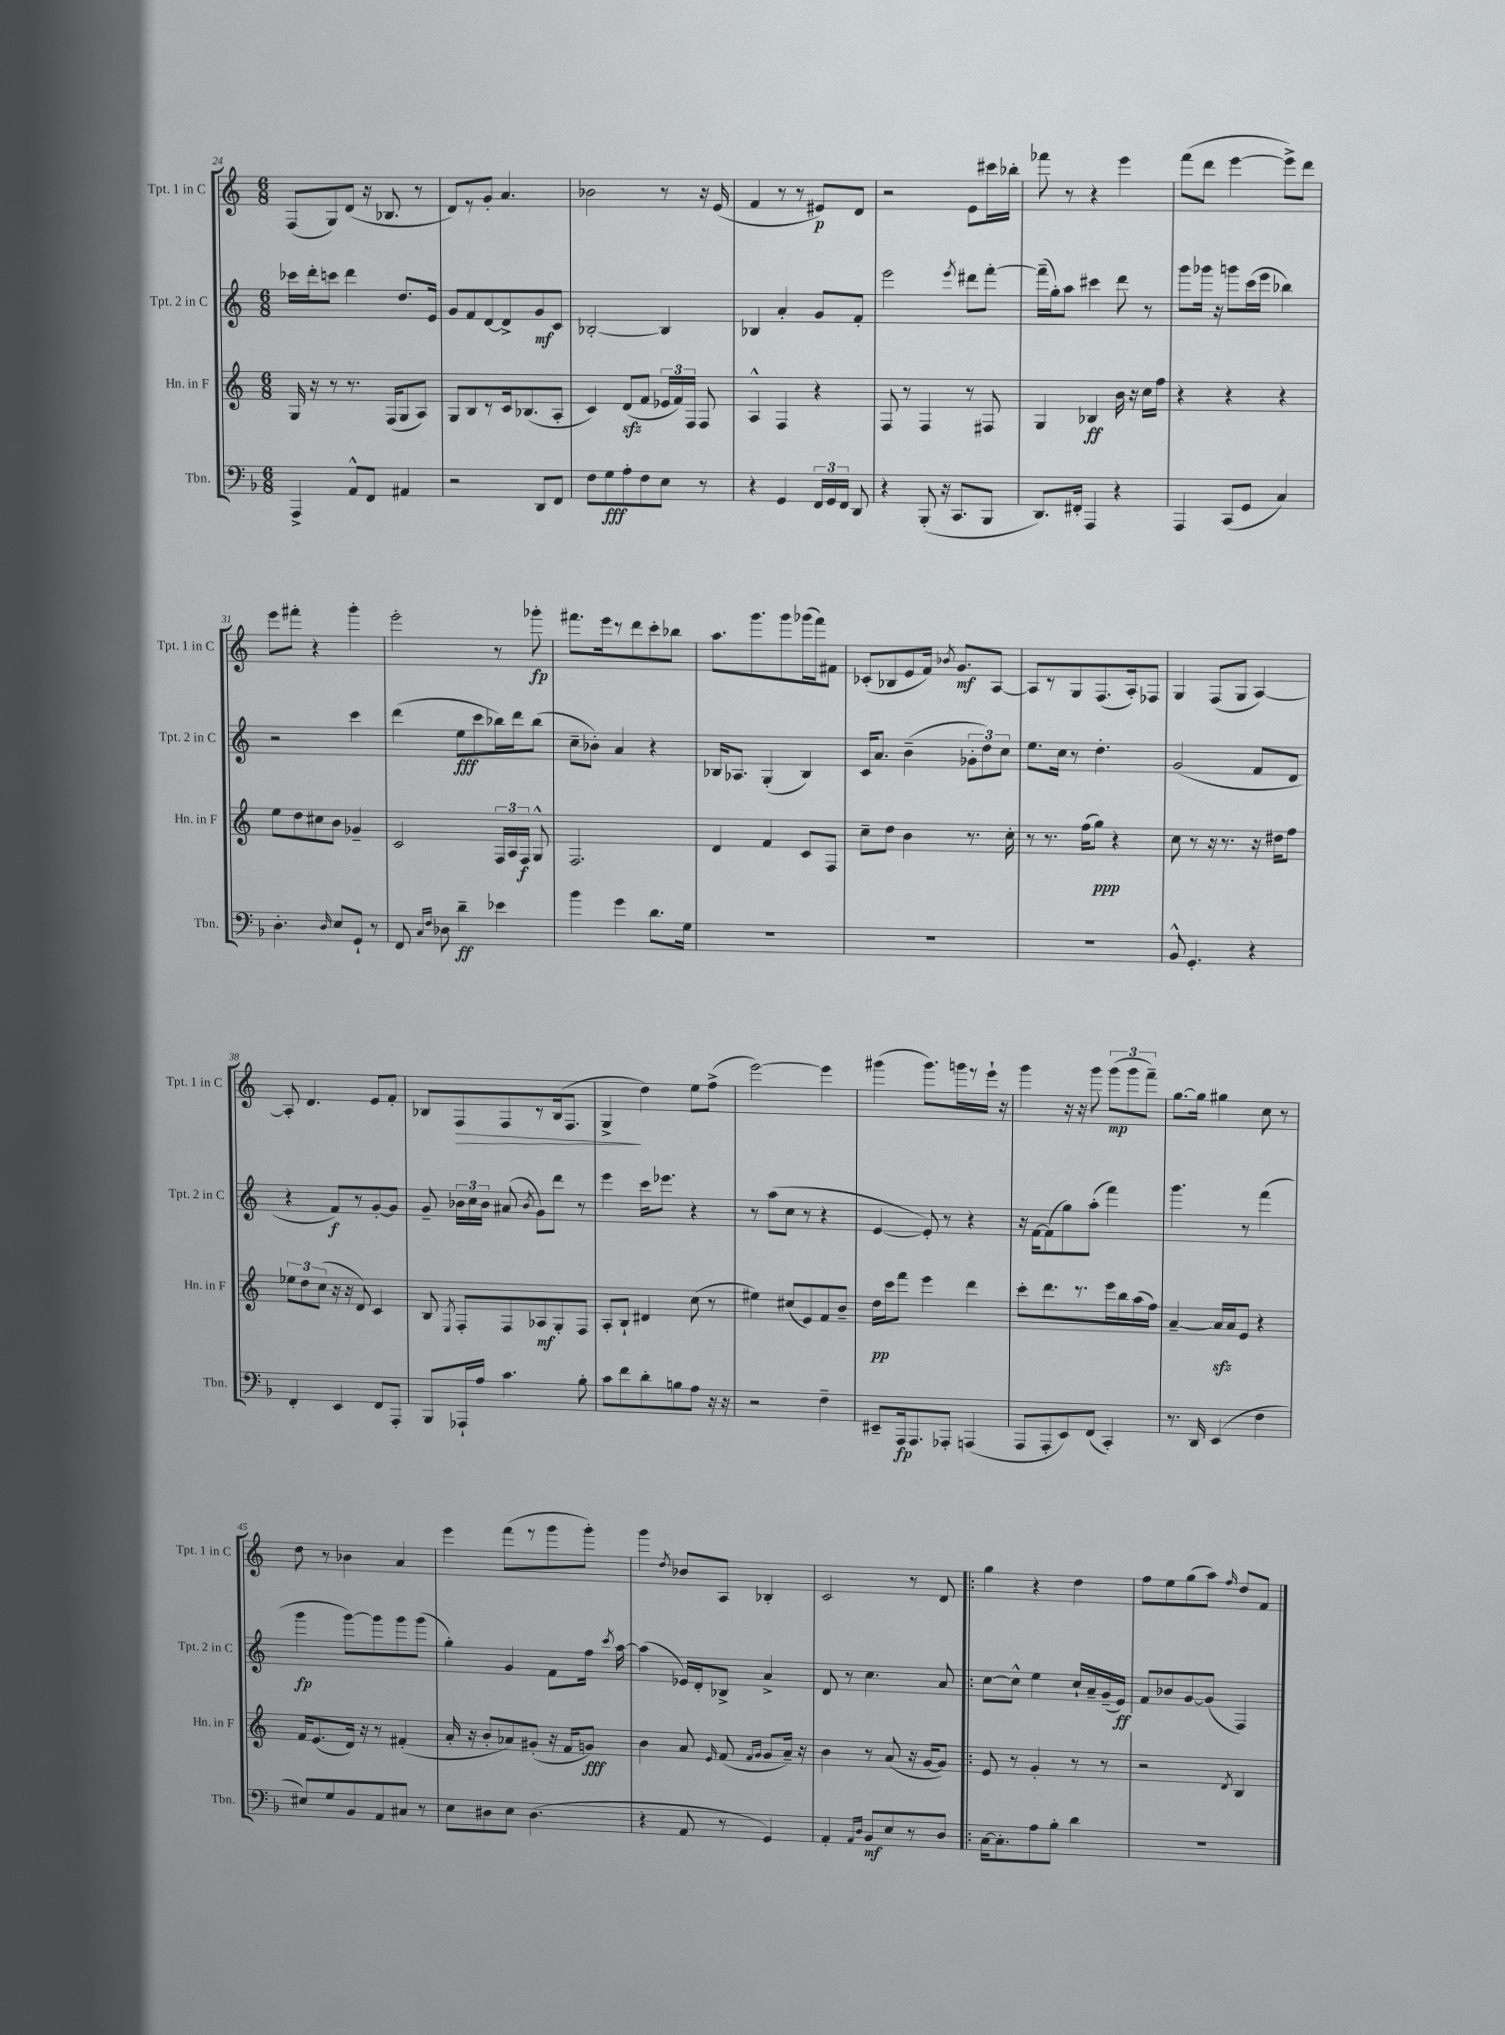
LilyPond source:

<<
\new StaffGroup <<
\new Staff = "s0" \with { instrumentName = "Tpt. 1 in C" shortInstrumentName = "Tpt. 1 in C" } {
    \clef treble \key c \major \numericTimeSignature \time 6/8
    \autoBeamOff f8[( g8) d'8]( r16 bes8. r8 |
    d'8[) r8 g'8]-. a'4. |
    bes'2 r8 r16 e'16( |
    f'4 r8 r8 eis'8[\p) d'8] |
    r2 e'8[ cis'''16 bes''16]-. |
    fes'''8 r8 r4 e'''4 |
    f'''8[( d'''8] e'''4~ e'''8[->) d'''8] |
    e'''8[ fis'''8]-. r4 g'''4-. |
    e'''2-. r8 ges'''8-.\fp |
    fis'''8.[ e'''16 r8 d'''8 c'''8-. bes''8] |
    a''8.[ g'''8. g'''8 ges'''16( f'''16) fis'8] |
    ces'8[-.( bes8 e'8 f'16]) \acciaccatura { bes'8 } g'8.[\mf a8]~ |
    a8[ r8 g8 f8.( a16-.) fes8] |
    g4 f8[( g8] a4~) |
    a8-. d'4. e'8[ f'8]-. |
    bes8[ f8\> f8 r8 bes16( f8.] |
    g4->\! d''4) e''8[ f''8]->( |
    e'''2~) e'''4 |
    gis'''4( gis'''8.[) g'''16 r8 e'''16]-! r16 |
    g'''4 r16 r16 g'''8 \tuplet 3/2 { g'''8[\mp( g'''8 f'''8]--) } |
    g''8.[~ g''16] gis''4 c''8 r8 |
    d''8 r8 bes'4 a'4 |
    e'''4 f'''8[( r8 g'''8 g'''8]-.) |
    g'''4 \acciaccatura { d''8 } bes'8[ a8] bes4-. |
    c'2 r8 d'8 |
    \bar ".|:" g''4 r4 d''4 |
    f''8[ e''8 g''8( a''8]) \grace { f''16 } d''8[ f'8] \bar "|." |
}
\new Staff = "s1" \with { instrumentName = "Tpt. 2 in C" shortInstrumentName = "Tpt. 2 in C" } {
    \clef treble \key c \major \numericTimeSignature \time 6/8
    \autoBeamOff ces'''16[ d'''16-. c'''8] d'''4 d''8.[ e'16] |
    g'8[ f'8 d'8~ d'8-> g'8\mf c'8] |
    bes2~-. bes4 |
    bes4 a'4-. g'8[ f'8]-. |
    e'''2 \acciaccatura { e'''8 } dis'''8[ f'''8]~-. |
    f'''16[--( g''16-.) a''8] cis'''4 d'''8 r8 |
    g'''8[ ges'''16] r16 g'''8[ c'''16( e'''16] bes''4) |
    r2 c'''4 |
    d'''4( e''8[\fff c'''8 bes''16) d'''16 bes''8]( |
    c''8[-- bes'8]-.) a'4 r4 |
    bes16[ aes8.] g4-.( bes4) |
    c'16[ a'8.] b'4--( \tuplet 3/2 { ges'8[-. d''8) c''8] } |
    e''8.[ c''16] r8 d''4.-. |
    g'2( f'8[ d'8] |
    r4 f'8[\f) r8 g'8~-. g'8] |
    g'8-- \tuplet 3/2 { bes'16[ c''16 bes'16] } ais'8( \acciaccatura { bes'8 } g'8[) d'''8] r8 |
    e'''4 c'''16[ ees'''8.] r4 |
    r8 a''8[( c''8] r8 r4 |
    e'4~ e'8-.) r8 r4 |
    r16 f'16[~ f'8( g''8) a''8]-.( f'''4) |
    g'''4. r8 f'''4( |
    g'''4\fp g'''8[~) g'''8 g'''8 g'''8]( |
    g''4-.) g'4 f'8[ f''16] \acciaccatura { c'''8 } a''16~ |
    a''4( ees'16[) d'16-. bes8]-> a'4-> |
    d'8 r8 c''4. a'8 |
    \bar ".|:" c''8[~ c''8]-^ e''4 c''16[-! a'16-- g'16--( e'16]\ff) |
    f'8[ bes'8 g'8~ g'8]( f4) \bar "|." |
}
\new Staff = "s2" \with { instrumentName = "Hn. in F" shortInstrumentName = "Hn. in F" } {
    \clef treble \key c \major \numericTimeSignature \time 6/8
    \autoBeamOff g16 r16 r8 r8. f16[( g8 a8]) |
    g8[ b8 r8 c'16 bes8.( a8]-. |
    c'4) d'8[\sfz( f'8] \tuplet 3/2 { ees'16[ f'16) f16] } f8 |
    a4-^ f4 r4 |
    f8 r8 f4 r8 fis8 |
    g4 bes4\ff b'16 r16 c''16[ f''16] |
    r4 r4 r4 |
    e''8[ d''8 cis''8 b'8] ges'4-- |
    c'2 \tuplet 3/2 { f16[ a16 f16]\f } g8-^ |
    f2. |
    d'4 f'4 c'8[ f8] |
    c''8[-- d''8] b'4 r8. c''16-. |
    r8 r8. f''16[( g''8]\ppp) r4 |
    c''8 r8 r16 r8. r16 dis''16[ f''8] |
    \tuplet 3/2 { ees''8[ d''8 c''8]( } r16 r16 d'8) c'4 |
    b8 \acciaccatura { e8 } f8[-. f8 aes8\mf g8-. f8] |
    a8[-. b8]-! dis'4 c''8( r8 |
    eis''4) cis''8[( e'8) f'8 b'8]-- |
    d''16[\pp c'''16 f'''8] e'''4 d'''4 |
    c'''8[-. d'''8. r8. e'''16 b''16 a''16( f''16]) |
    a'4~-- a'16[\sfz a'16 e'8] r4 |
    f'16[ e'8.( d'16]) r16 r8 fis'4-.( |
    a'16-. r16 b'8[-. aes'8) gis'8]-.( r16 f'16[ g'8]\fff) |
    b'4 a'8 \grace { e'16 } f'8( \grace { f'16[ g'16] } g'8[ a'16]--) r16 |
    b'4 r8 a'8( r16 g'16[~ g'8]) |
    \bar ".|:" e'8 r8 g'4-. r8 r8 |
    r2 \acciaccatura { d'8 } b4 \bar "|." |
}
\new Staff = "s3" \with { instrumentName = "Tbn." shortInstrumentName = "Tbn." } {
    \clef bass \key f \major \numericTimeSignature \time 6/8
    \autoBeamOff a,,4-> a,8[-^ f,8] ais,4 |
    r2 d,8[ f,8] |
    f8[ g8\fff a8-. f8 e8] r8 |
    r4 g,4 \tuplet 3/2 { f,16[ g,16 f,16] } d,8 |
    r4 bes,,8-.( r16 c,8.[ bes,,8] |
    d,8.[) fis,16]-. a,,4 r4 |
    a,,4 c,8[( g,8] c4) |
    d4.-. \grace { d16 } e8[ g,8]-! r8 |
    f,8 \grace { c16[ f16] } des8 d'4--\ff ees'4 |
    bes'4 g'4 d'8.[ g16] |
    R2. |
    R2. |
    R2. |
    bes,8-^ g,4.-. r4 |
    f,4-. e,4 f,8[ a,,8]-. |
    bes,,8[ aes,,16-! a16] c'4. bes8-. |
    c'8[ f'8 d'8-. b8 a8] r16 r16 |
    r2 f4-- |
    eis,8[-- a,,16\fp a,,8. aes,,8]-. a,,4( |
    a,,8[ a,,8-. e,8) f,8]( c,4-.) |
    r8. d,16 e,4( f4 |
    eis8[) g8 bes,8 a,8 cis8] r8 |
    e8[ dis8 e8] dis4.( |
    r4 a,8 r8 g,4) |
    a,4-. \grace { a,16[ d16] } bes,8[\mf e8 r8 d8] |
    \bar ".|:" c16[~ c8.-. a8 bes8]-. d'4 |
    R2. \bar "|." |
}
>>
>>
\layout { \context { \Score currentBarNumber = #24 } }
